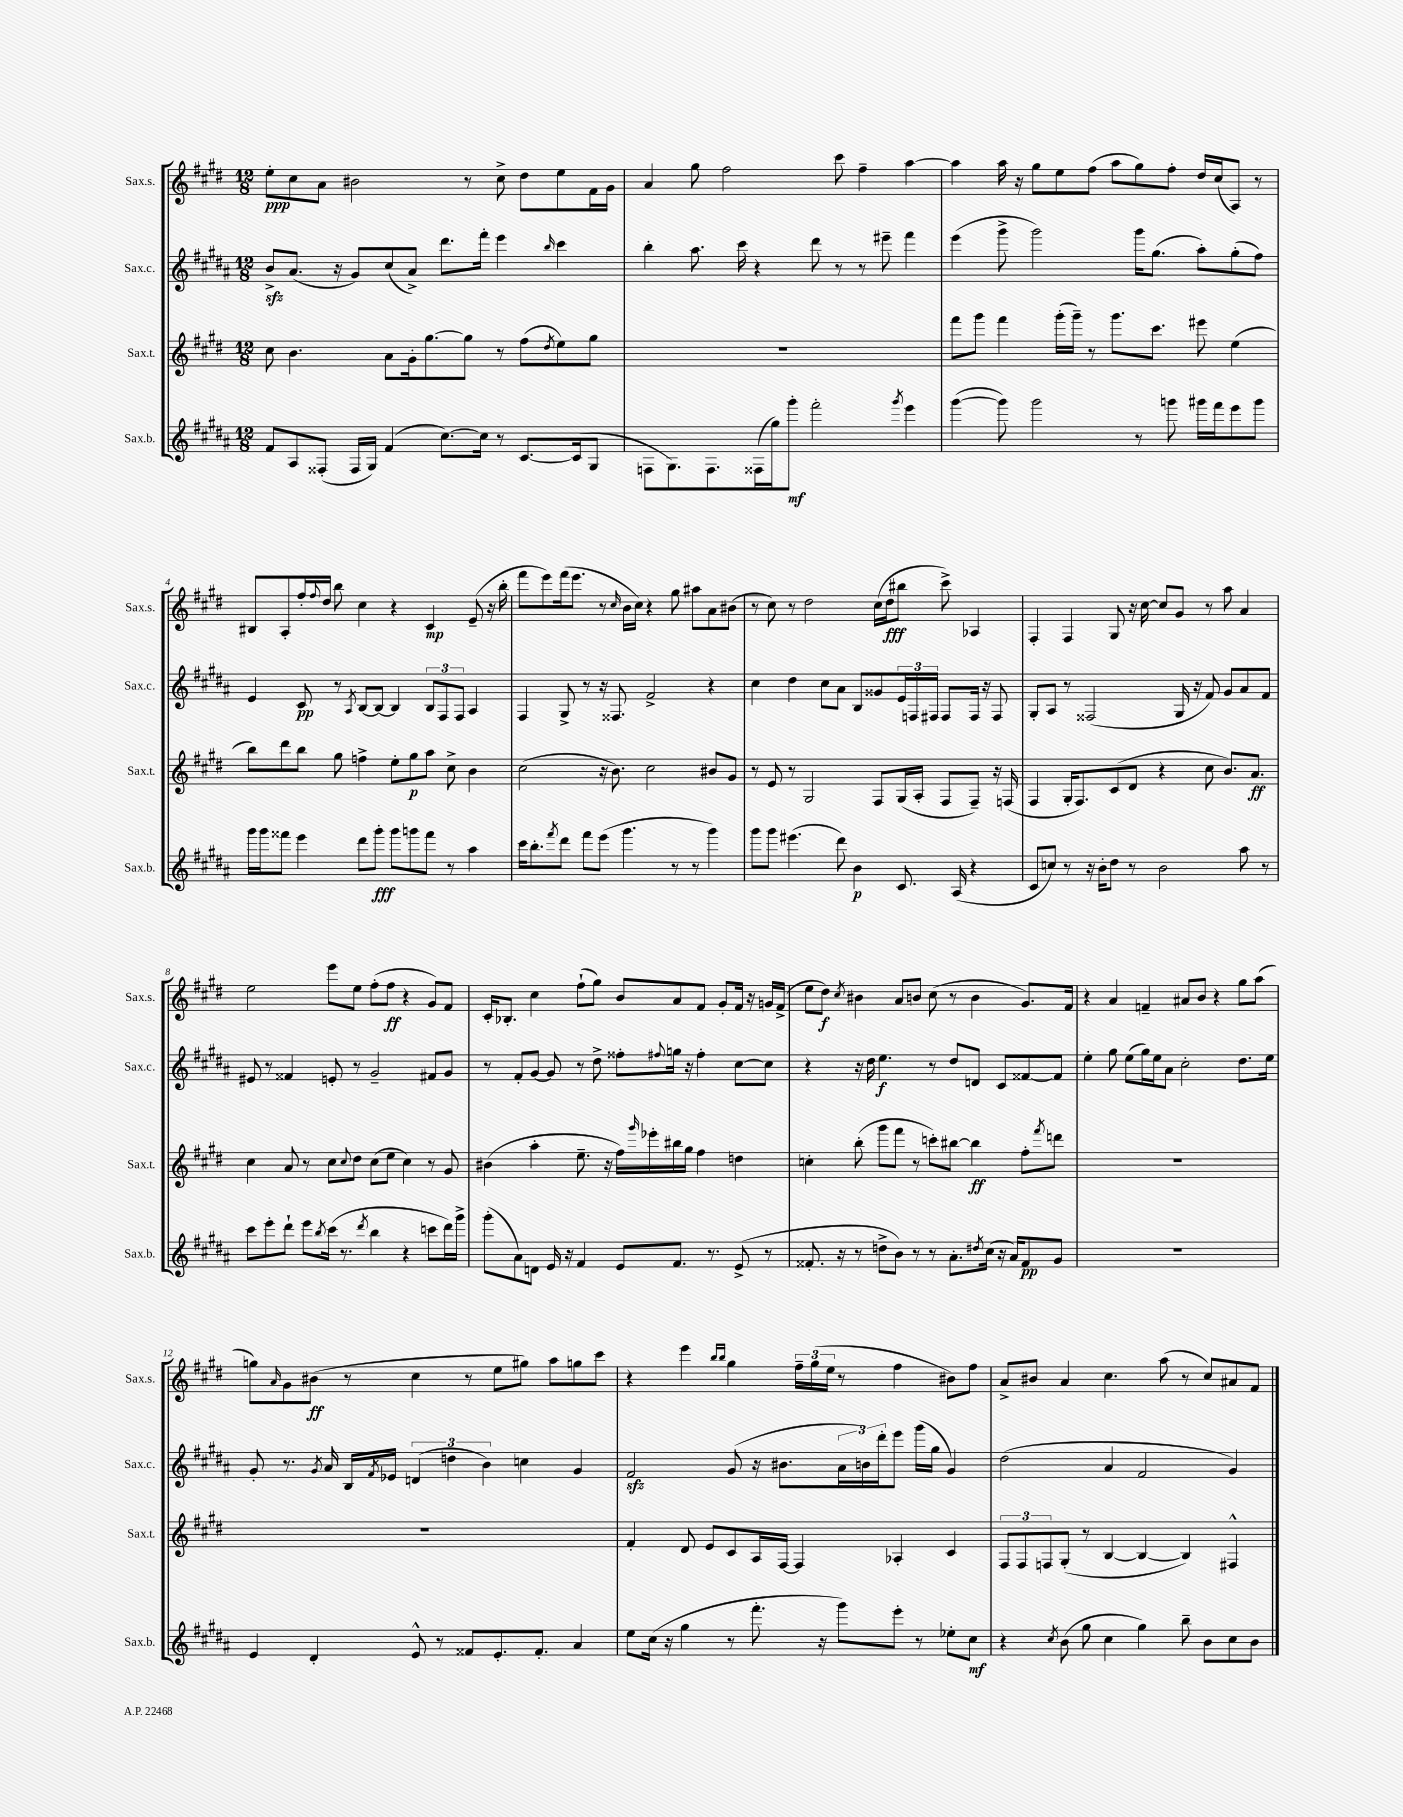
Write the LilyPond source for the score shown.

<<
\new StaffGroup <<
\new Staff = "s0" \with { instrumentName = "Sax.s." shortInstrumentName = "Sax.s." } {
    \clef treble \key e \major \numericTimeSignature \time 12/8
    e''8-.\ppp cis''8 a'8 bis'2 r8 cis''8-> dis''8 e''8 fis'16 gis'16 |
    a'4 gis''8 fis''2 cis'''8 fis''4-- a''4~ |
    a''4 a''16 r16 gis''8 e''8 fis''8( a''8 gis''8) fis''8-. dis''16 cis''16( a8) r8 |
    bis8 a8-. fis''16-. \appoggiatura { fis''8 } dis''16 b''8 cis''4 r4 cis'4\mp e'8--( r16 b''16-. |
    fis'''8 e'''8) fis'''16( e'''8. r8 \grace { cis''16 } b'16 cis''16) r4 gis''8 ais''8 a'8 bis'8( |
    r8 cis''8) r8 dis''2 cis''16( dis''16\fff bis''8 cis'''8->) aes4 |
    fis4-. fis4 gis8 r16 cis''16~ cis''8 gis'8 r8 a''8 a'4 |
    e''2 e'''8 e''8 fis''8-.( fis''8\ff r4 gis'8) fis'8 |
    cis'16-. bes8.-. cis''4 fis''8-!( gis''8) b'8 a'8 fis'8 gis'8-. fis'16 r16 g'16 fis'16->( |
    e''8 dis''8\f) \acciaccatura { cis''8 } bis'4 a'8 b'8 cis''8( r8 b'4 gis'8.) fis'16 |
    r4 a'4 f'4-- ais'8 b'8 r4 gis''8 a''8( |
    g''8) \grace { a'16 } gis'8 bis'8\ff( r8 cis''4 r8 e''8 gis''8) a''8 g''8 cis'''8 |
    r4 e'''4 \grace { b''16 b''16 } gis''4 \tuplet 3/2 { fis''16-- gis''16( e''16 } r8 fis''4 bis'8) fis''8 |
    a'8-> bis'8 a'4 cis''4. a''8( r8 cis''8) ais'8 fis'8 \bar "|." |
}
\new Staff = "s1" \with { instrumentName = "Sax.c." shortInstrumentName = "Sax.c." } {
    \clef treble \key b \major \numericTimeSignature \time 12/8
    b'8->\sfz ais'8.( r16 gis'8) cis''8( ais'8->) dis'''8. fis'''16-. e'''4 \grace { b''16 } cis'''4 |
    b''4-. ais''8. cis'''16 r4 dis'''8 r8 r8 eis'''8-- fis'''4 |
    e'''4( gis'''8-> gis'''2) gis'''16 gis''8.( ais''8-.) gis''8-.( fis''8) |
    e'4 cis'8\pp r8 \acciaccatura { ais8 } b8~ b8~ b4 \tuplet 3/2 { b8 fis8 fis8 } ais4 |
    fis4 gis8-> r8 r16 fisis8. fis'2-> r4 |
    cis''4 dis''4 cis''8 ais'8 b8 gisis'8 \tuplet 3/2 { e'16 f16 fis16 } fis8 fis16 r16 fis8 |
    gis8-. ais8 r8 fisis2( gis16 r16 fis'8) gis'8 ais'8 fis'8 |
    eis'8 r8 fisis'4 e'8-. r8 gis'2-- fis'8 gis'8 |
    r8 fis'8-. gis'8~ gis'8 r8 dis''8-> fisis''8-. \appoggiatura { fis''8 } g''16 r16 fis''4-. cis''8~ cis''8 |
    r4 r16 dis''16 e''4.\f r8 dis''8 d'8 cis'8 fisis'8~ fisis'8 |
    e''4-. gis''8 e''8( gis''16) e''16 ais'8 cis''2-. dis''8. e''16 |
    gis'8-. r8. \acciaccatura { gis'8 } ais'16 b16 \acciaccatura { fis'8 } ees'16 \tuplet 3/2 { d'4( d''4 b'4) } c''4 gis'4 |
    fis'2\sfz gis'8( r16 bis'8. \tuplet 3/2 { ais'16 b'16) dis'''16-. } e'''8 gis'''16( gis''16 gis'4) |
    dis''2( ais'4 fis'2 gis'4) \bar "|." |
}
\new Staff = "s2" \with { instrumentName = "Sax.t." shortInstrumentName = "Sax.t." } {
    \clef treble \key e \major \numericTimeSignature \time 12/8
    cis''8 b'4. a'8 gis'16-. gis''8.~ gis''8 r8 fis''8( \acciaccatura { dis''8 } e''8) gis''8 |
    R1. |
    fis'''8 gis'''8 fis'''4 gis'''16-.( gis'''16--) r8 gis'''8. cis'''8. eis'''8 e''4( |
    b''8) dis'''8 b''8 gis''8 f''4-> e''8-. gis''8\p a''8 cis''8-> b'4 |
    cis''2( r16 b'8.) cis''2 bis'8 gis'8 |
    r8 e'8 r8 gis2 fis8 gis16( a16-. fis8 fis8--) r16 f16( |
    fis4 gis16-. fis8.) cis'8( dis'8 r4 cis''8 b'8.) a'8.\ff |
    cis''4 a'8 r8 cis''8 \appoggiatura { cis''8 } dis''8 cis''8( e''8 cis''4) r8 gis'8 |
    bis'4( a''4-. e''8.-- r16 fis''16) \grace { gis'''16 } ees'''16-. bis''16 gis''16 fis''4 d''4 |
    c''4-. b''8-.( gis'''8 fis'''8 r8 c'''8-.) bis''8~ bis''4\ff fis''8-. \acciaccatura { fis'''8 } d'''8 |
    R1. |
    R1. |
    fis'4-. dis'8 e'8 cis'8 a16 fis16~ fis4 aes4-. cis'4 |
    \tuplet 3/2 { fis8 fis8 f8 } gis8-.( r8 b4~ b4~ b4) fis4-^ \bar "|." |
}
\new Staff = "s3" \with { instrumentName = "Sax.b." shortInstrumentName = "Sax.b." } {
    \clef treble \key b \major \numericTimeSignature \time 12/8
    fis'8 ais8 fisis8-.( fisis16 gis16) fis'4( cis''8.~) cis''16 r8 cis'8.~ cis'16( gis8 |
    f8 gis8.) f8. fisis16( gis''16) gis'''8-.\mf fis'''2-. \acciaccatura { gis'''8 } e'''4 |
    gis'''4~( gis'''8) gis'''2 r8 g'''8 gis'''16 fis'''16 e'''8 gis'''8 |
    gis'''16 gis'''16 fisis'''8 e'''4 dis'''8 gis'''8-.\fff gis'''8 g'''8 fisis'''8 r8 ais''4 |
    cis'''16 b''8.-. \acciaccatura { fis'''8 } dis'''8 fis'''8 e'''8( gis'''4. r8 r8 gis'''4) |
    gis'''8 gis'''8 eis'''4.( dis'''8) b'4\p cis'8. ais16( r4 |
    cis'8 c''8) r8 r16 b'16-. dis''8 r8 b'2 ais''8 r8 |
    cis'''8 e'''8-. dis'''8-! e'''8 \acciaccatura { b''8 } cis'''16( r8. \acciaccatura { dis'''8 } b''4 r4 c'''8 dis'''16) gis'''16-> |
    gis'''8-.( ais'8) d'8 e'16 r16 fis'4 e'8 fis'8. r8. e'8->( r8 |
    fisis'8.-. r16 r8 d''8-> b'8) r8 r8 ais'8.-. \acciaccatura { dis''8 } cis''16( r16 ais'16) fisis'8\pp gis'8 |
    R1. |
    e'4 dis'4-. e'8-^ r8 fisis'8 e'8.-. fisis'8.-. ais'4 |
    e''8 cis''16( r16 gis''4 r8 fis'''8.-. r16 gis'''8) e'''8-. r8 ees''8-. cis''8\mf |
    r4 \acciaccatura { cis''8 } b'8( gis''8 cis''4 gis''4) b''8-- b'8 cis''8 b'8 \bar "|." |
}
>>
>>
